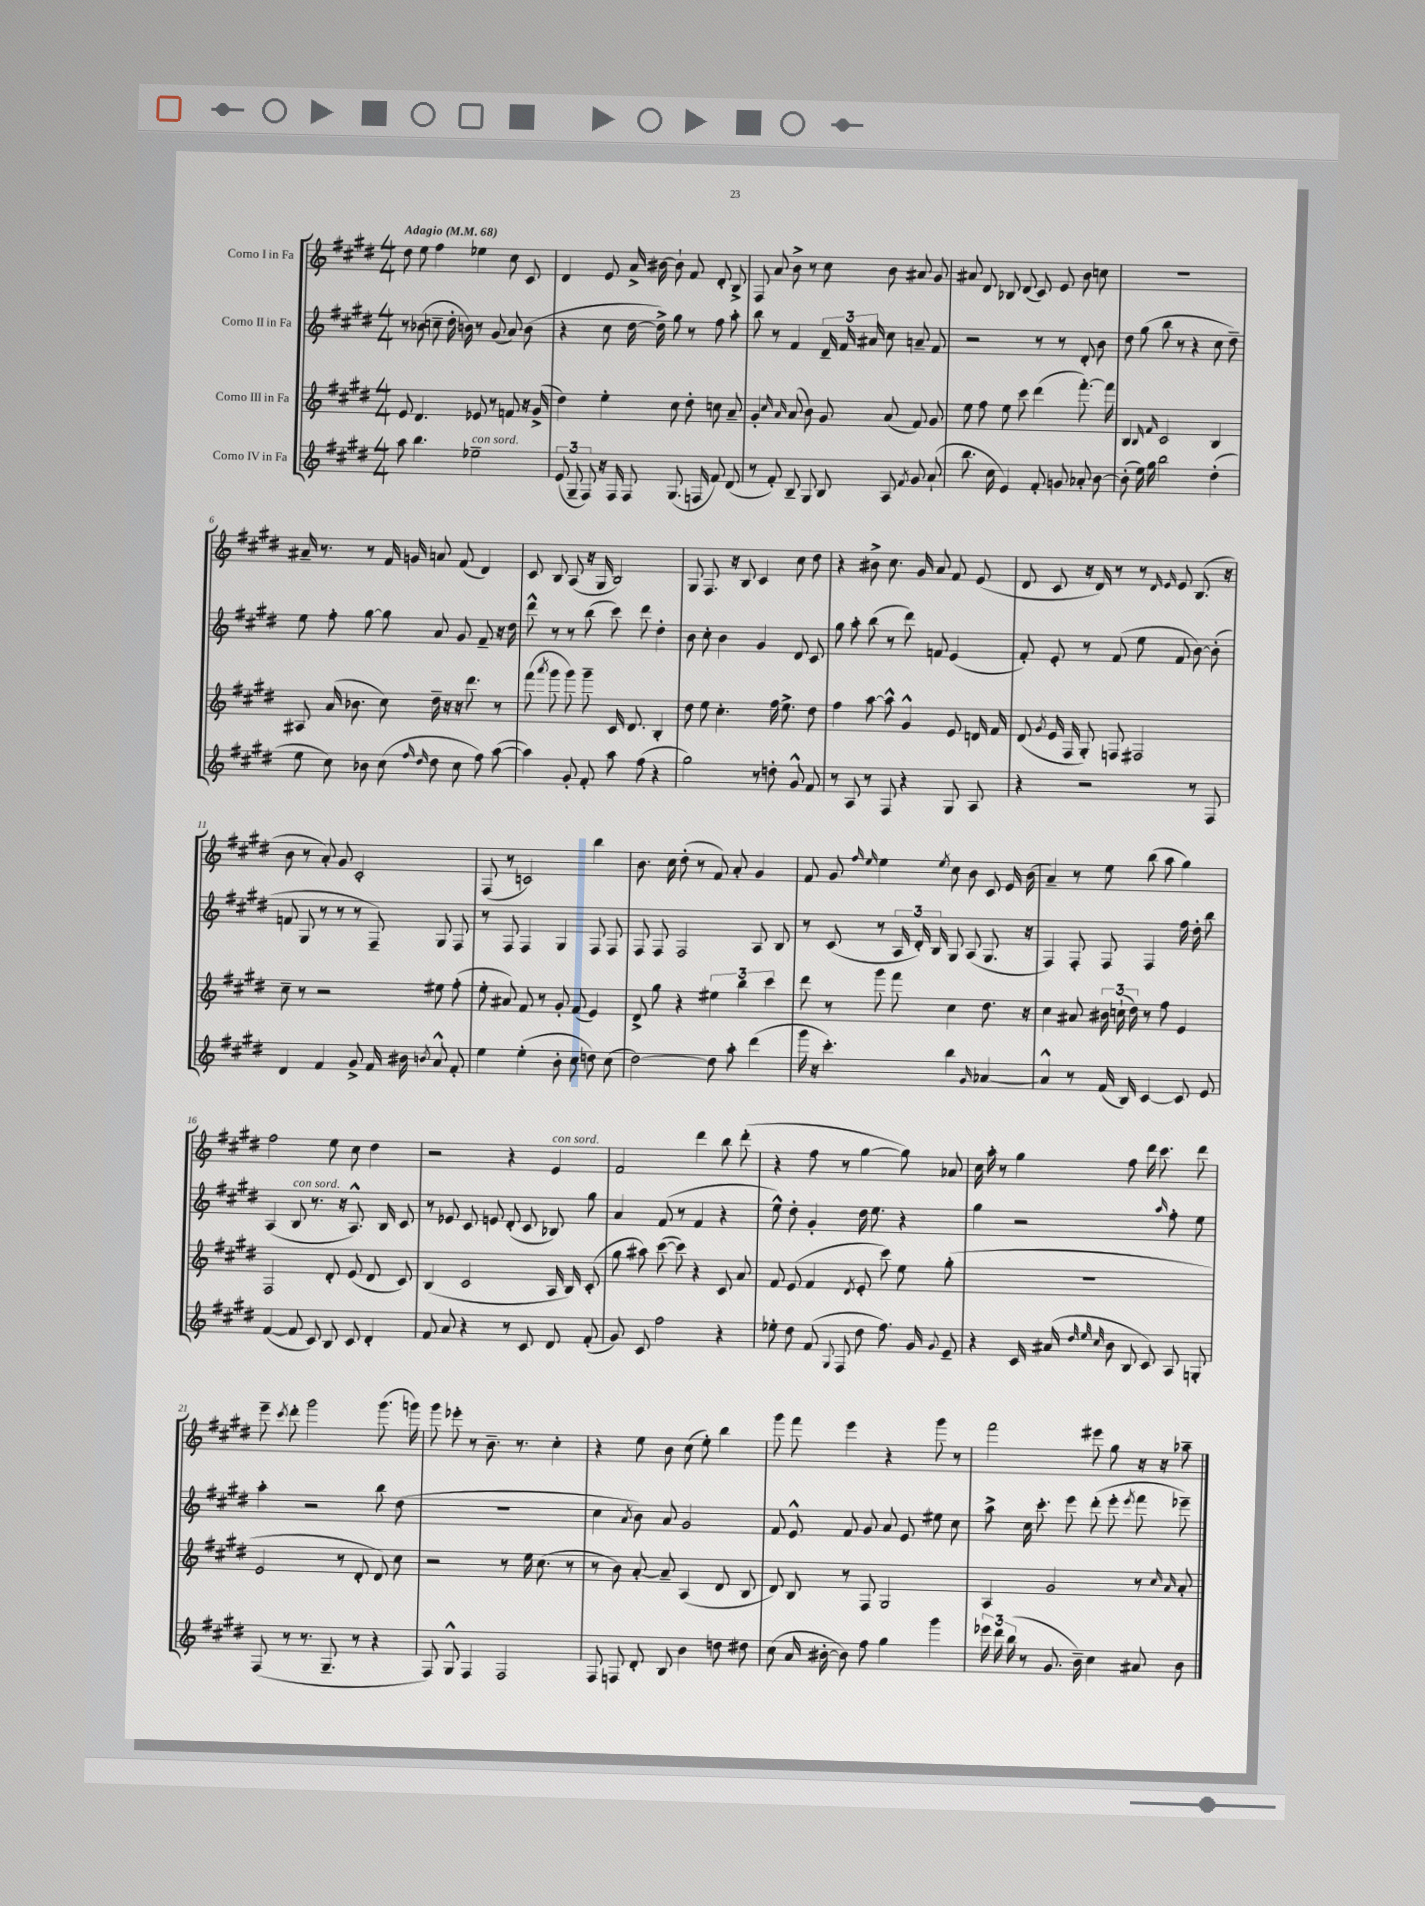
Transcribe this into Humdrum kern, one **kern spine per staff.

**kern	**kern	**kern	**kern
*part4	*part3	*part2	*part1
*staff4	*staff3	*staff2	*staff1
*I"Corno IV in Fa	*I"Corno III in Fa	*I"Corno II in Fa	*I"Corno I in Fa
*clefG2	*clefG2	*clefG2	*clefG2
*k[f#c#g#d#]	*k[f#c#g#d#]	*k[f#c#g#d#]	*k[f#c#g#d#]
*M4/4	*M4/4	*M4/4	*M4/4
*MM68	*MM68	*MM68	*MM68
=1	=1	=1	=1
!	!	!	!LO:TX:a:B:t=Adagio
8aa\	8e/	8r	8dd#\
4.bb\	4.d#/	(8b-X\	8ee\
.	.	8ccn~\	4ff#\
.	.	16dd#'\	.
.	.	16bn\)	.
!LO:TX:a:i:t=con sord.	!	!	!
2ee-X~\	8e-X/	8r	4ee-X\
.	8r	(8g#/	.
.	8fn/	8a/)	8cc#\
.	16r	(8b\	8c#/
.	(16g#^/	.	.
=2	=2	=2	=2
(12e/	4dd#\)	4r	4d#/
12G#~/	.	.	.
12F#/)	.	.	.
16r	4ee'\	8cc#\	8e/
16F#/	.	.	.
8F#/	.	[16dd#\	16a^/
.	.	16dd#^\])	[16b#X\
(8.G#/	8cc#\	8gg#\	8b#`\]
.	8dd#'\	8r	8f#/
16Fn/	.	.	.
8f#/)	8ccn\	8ff#\	8d#'/
(8d#/	8a~/	8aa'\	8B^/
=3	=3	=3	=3
8r	4g#'/	8bb\	8F#/
8f#'/)	.	8r	8a/
.	16qqcc#/	.	.
.	16qqa/	.	.
8B~/	(8a/	4f#/	8b^\
8G#/	8b\)	.	8r
8B/	8g#/	24d#~/	8cc#\
.	.	24f#/	.
.	.	24a#X/	.
8A/	(8a/	8cc#\	8b\
8qf#/	.	.	.
8g#/	8f#/)	8an~/	8a#X/
(8a`/	8g#/	8f#/	8g#/
=4	=4	=4	=4
8.bb\	8ee\	2r	8a#X/
.	8ff#\	.	8d#/
16cc#\	.	.	.
4e/)	8ee\	.	8B-X/
.	8ccc#\	.	(8d#/
8f#'/	(4ddd#\	8r	8c#/)
8gn/	.	8r	8e/
8a-X'/	[8.fff#'\)	8d#'/	8b\
[8b\	.	8b\	8ccn\
.	16fff#\]	.	.
=5	=5	=5	=5
(8b'\]	4B/	8dd#\	1r
16ee\)	.	(8gg#\	.
16gg#\	.	.	.
.	16qqB/	.	.
.	16qqf#/	.	.
2bb\	2c#/	8bb\	.
.	.	8r	.
.	.	4r	.
(4dd#'\	4B/	8cc#\	.
.	.	8dd#~\)	.
!!LO:LB:g=z
=6	=6	=6	=6
8ee\	8A#X/	8ee\	16a#X~/
.	.	.	8.r
8cc#\)	(16a/	8ff#'\	.
.	8.b-X\	.	.
8b-X\	.	[8gg#\	8r
(8cc#\	8cc#\)	8gg#\]	16f#/
.	.	.	16gn/
16qqff#/	.	.	.
16qqdd#/	.	.	.
8dd#\	16dd#~\	8a/	8an/
.	16r	.	.
8cc#\	16r	8g#/	(8f#/
.	8.ddd#\	.	.
8ff#\)	.	8f#~/	4d#/)
([8aa\	8r	16r	.
.	.	16dd#\	.
=7	=7	=7	=7
4aa\])	(8fff#\	8ddd#^^\	8c#/
.	8qaaa/	.	.
.	8ggg#\	8r	8B/
8g#'/	8ggg#\)	8r	(8A/
8f#'/	8ggg#~\	(8bb\	16r
.	.	.	16G#/
8aa\	16c#/	8ccc#\)	2B/)
.	8.d#/	.	.
(8ff#\	.	8ddd#\	.
4r	4B'/	4dd#'\	.
=8	=8	=8	=8
2gg#\)	8dd#\	8b\	8G#/
.	8ee\	8cc#'\	8.F#/
.	4.cc#'\	4b\	.
.	.	.	16r
.	.	.	8B/
8r	.	4g#/	4c#/
8ddn'\	16ff#\	.	.
.	8.ee^\	.	.
8g#^^/	.	8d#/	8cc#\
8f#/	8dd#\	8c#/	8dd#\
=9	=9	=9	=9
8r	4ff#\	8gg#\	4r
8A/	.	8aa'\	.
8r	[8aa\	(8bb\	8b#X^\
8F#/	8aa^^\]	8r	8.cc#\
4r	4g#^^/	8ddd#\)	.
.	.	.	16g#/
.	.	8fn/	8a/
8G#/	8e/	(4e/	8f#/
8A/	16dn/	.	(8e/
.	16f#/	.	.
=10	=10	=10	=10
4r	(8d#/	8f#'/)	8d#/
.	8qg#/	.	.
.	16e/	8e'/	8c#/
.	16F#/	.	.
2r	8G#'/)	8r	16r
.	.	.	16d#/)
.	8Fn/	(8f#/	8r
.	2F#X/	8ee\	8r
.	.	.	16qqd#/
.	.	.	16qqe/
.	.	8f#/	8e/
8r	.	[8b\)	(8.B/
8F#/	.	(8b'\]	.
.	.	.	16r
!!LO:LB:g=z
=11	=11	=11	=11
4d#/	8cc#~\	8fn/	8b\
.	8r	8G#/	8r
4f#/	2r	8r	8a'/)
.	.	8r	8g#/
8g#^/	.	8r	2c#'/
16f#/	.	8F#~/)	.
16b#X\	.	.	.
8qbn/	.	.	.
8a^^/	8ee#X\	8G#/	.
8f#'/	(8ff#'\	8F#/	.
=12	=12	=12	=12
4ee\	8ee'\	8r	(8F#/
.	8a#X/)	8F#/	8r
(4ee'\	8f#/	4F#/	2cn/)
.	8r	.	.
8b'\	8g#'/	4G#/	.
8cc#\	(8f#/	.	.
8ddn\)	4e/)	8F#/	4bb\
(8cc#\	.	8F#/	.
=13	=13	=13	=13
[2dd#\)	8d#^/	8F#/	8.b\
.	8gg#\	8F#/	.
.	.	.	16cc#\
.	4r	2F#/	(8dd#'\
.	.	.	8r
8dd#\]	6ee#X\	.	8f#/)
8aa'\	.	.	8a'/
.	6bb\	.	.
(4ddd#\	.	8A/	4g#/
.	6ccc#\	.	.
.	.	8B/	.
=14	=14	=14	=14
16ggg#\	8ddd#\	8r	8f#/
16r	.	.	.
4.ccc#'\)	8r	(8c#/	8g#/
.	.	.	16qqff#/
.	.	.	16qqee/
.	8ggg#\	8r	4ee\
.	8fff#\	24A/	.
.	.	24d#'/)	.
.	.	24B/	.
.	.	.	8qee/
4bb\	4cc#\	8G#/	8cc#\
.	.	(8A/	8b\
16qqg#/	.	.	.
[4a-X/	8.dd#\	8.G#/	8c#/
.	.	.	16e/
.	16r	16r	(16b\
=15	=15	=15	=15
4a-^^/]	4cc#\	4F#/)	4a~/)
8r	8a#X/	8F#'/	8r
(16f#/	24b#X\	8F#/	8ee\
.	(24ccn`\	.	.
16B/)	.	.	.
.	24dd#\)	.	.
[4c#/	8r	4F#/	(8bb\
.	8ff#\	.	8aa\
8c#/]	4e/	16ff#\	4gg#\)
.	.	16dd#'\	.
8e/	.	8bb\	.
!!LO:LB:g=z
=16	=16	=16	=16
([4f#/	2F#/	(4A/	2ff#\
!	!	!LO:TX:a:i:t=con sord.	!
8f#/]	.	8B/	.
8c#/)	.	8.r	.
8B/	8d#'/	.	8ee\
.	.	16r	.
8c#/	(8e/	8.A^^/)	8cc#\
4d#'/	8d#/	.	4dd#\
.	.	16B/	.
.	8c#/)	8c#/	.
=17	=17	=17	=17
8f#/	(4B/	8r	2r
8a/	.	8e-X/	.
4r	2c#/	8c#/	.
.	.	8en/	.
8r	.	(8d#'/	4r
8c#/	.	8c#/	.
!	!	!	!LO:TX:a:i:t=con sord.
8d#/	16A/	8B-X/)	4e/
.	16B/)	.	.
(8f#'/	(8c#'/	8gg#\	.
=18	=18	=18	=18
8g#/)	8gg#\	4a/	2f#/
8c#/	8aa#X\)	.	.
2ff#\	([8ccc#\	(8f#/	.
.	8ccc#\])	8r	.
.	4r	4f#/	4ddd#\
4r	8c#/	4r	8bb\
.	8a/	.	(8ddd#'\
=19	=19	=19	=19
8ee-X'\	8f#/	8ee^^\)	4r
8dd#\	(8e/	8dd#'\	.
(8f#/	4f#/	4g#'/	8ff#\
8qqG#/	.	.	.
8F#/	.	.	8r
.	8qd#/	.	.
8dd#\	8e'/	16dd#\	[4gg#\
.	.	8.ee\	.
8.ff#\)	8ccc#\)	.	.
.	8ee\	4r	8gg#\])
16g#/	.	.	.
8qqg#/	.	.	.
8e~/	(8gg#'\	.	8a-X/
=20	=20	=20	=20
4r	1r	4gg#\	16cc#\
.	.	.	16aa'\
.	.	.	8r
16c#/	.	2r	4gg#\
(16a#X/	.	.	.
32qqdd#/	.	.	.
32qqee/	.	.	.
32qqcc#/	.	.	.
8b\	.	.	.
8B/	.	.	8ff#\
8c#/)	.	.	16ddd#\
.	.	.	8.ccc#\
.	.	16qqaa/	.
8A/	.	8ff#'\	.
8Gn'/	.	8ee\	8ddd#\
!!LO:LB:g=z
=21	=21	=21	=21
(8F#/	2e/	4aa'\	8eee~\
.	.	.	8qccc#/
8r	.	.	8ddd#'\
8.r	.	2r	2ggg#\
8.G#~/	.	.	.
.	8r	.	.
8r	8d#'/	.	.
4r	8d#/)	8bb\	(8.ggg#\
.	8cc#\	(8dd#\	.
.	.	.	16gggn\)
=22	=22	=22	=22
8F#/)	2r	1r	8ggg#\
8G#^^/	.	.	8eee-X'\
4F#/	.	.	8r
.	.	.	8.b~\
2F#/	8r	.	.
.	.	.	8.r
.	16ee\	.	.
.	(8.cc#\	.	.
.	.	.	4cc#'\
.	8r	.	.
=23	=23	=23	=23
8F#/	8r	4cc#\	4r
8Fn/	8b\)	.	.
.	.	8qa/	.
8d#'/	[8a'/	8b\)	8ee\
8B/	8a~/]	8a/	8b\
4b\	(4A/	2g#/	(8cc#\
.	.	.	8ee'\)
8ddn\	8d#/	.	4bb\
8dd#X\	8B/	.	.
=24	=24	=24	=24
(8cc#\	8d#/)	8f#/	8ggg#\
16a/	8B/	8e^^/	8fff#\
[16b#X'\	.	.	.
8b#\])	8r	8f#/	4eee\
8ff#\	8F#/	8g#/	.
4gg#\	2G#/	8a/	4r
.	.	8e/	.
4ggg#\	.	8ee#X\	8ggg#\
.	.	8cc#\	8r
=25	=25	=25	=25
24eee-X\	4A/	8aa^\	2fff#\
24ddd#\	.	.	.
(24bb\	.	.	.
8r	.	16cc#\	.
.	.	8.ccc#'\	.
8.g#/	2g#/	.	.
.	.	8eee\	.
16b~\)	.	.	.
4cc#\	.	(8ddd#'\	8eee#X\
.	.	8eee'\	8gg#\
.	.	8qeee/	.
8a#X/	8r	8fff#\	16r
.	.	.	16r
.	16qqcc#/	.	.
.	16qqa/	.	.
8b\	8a'/	8eee-X~\)	8aa-X~\
==	==	==	==
*-	*-	*-	*-
